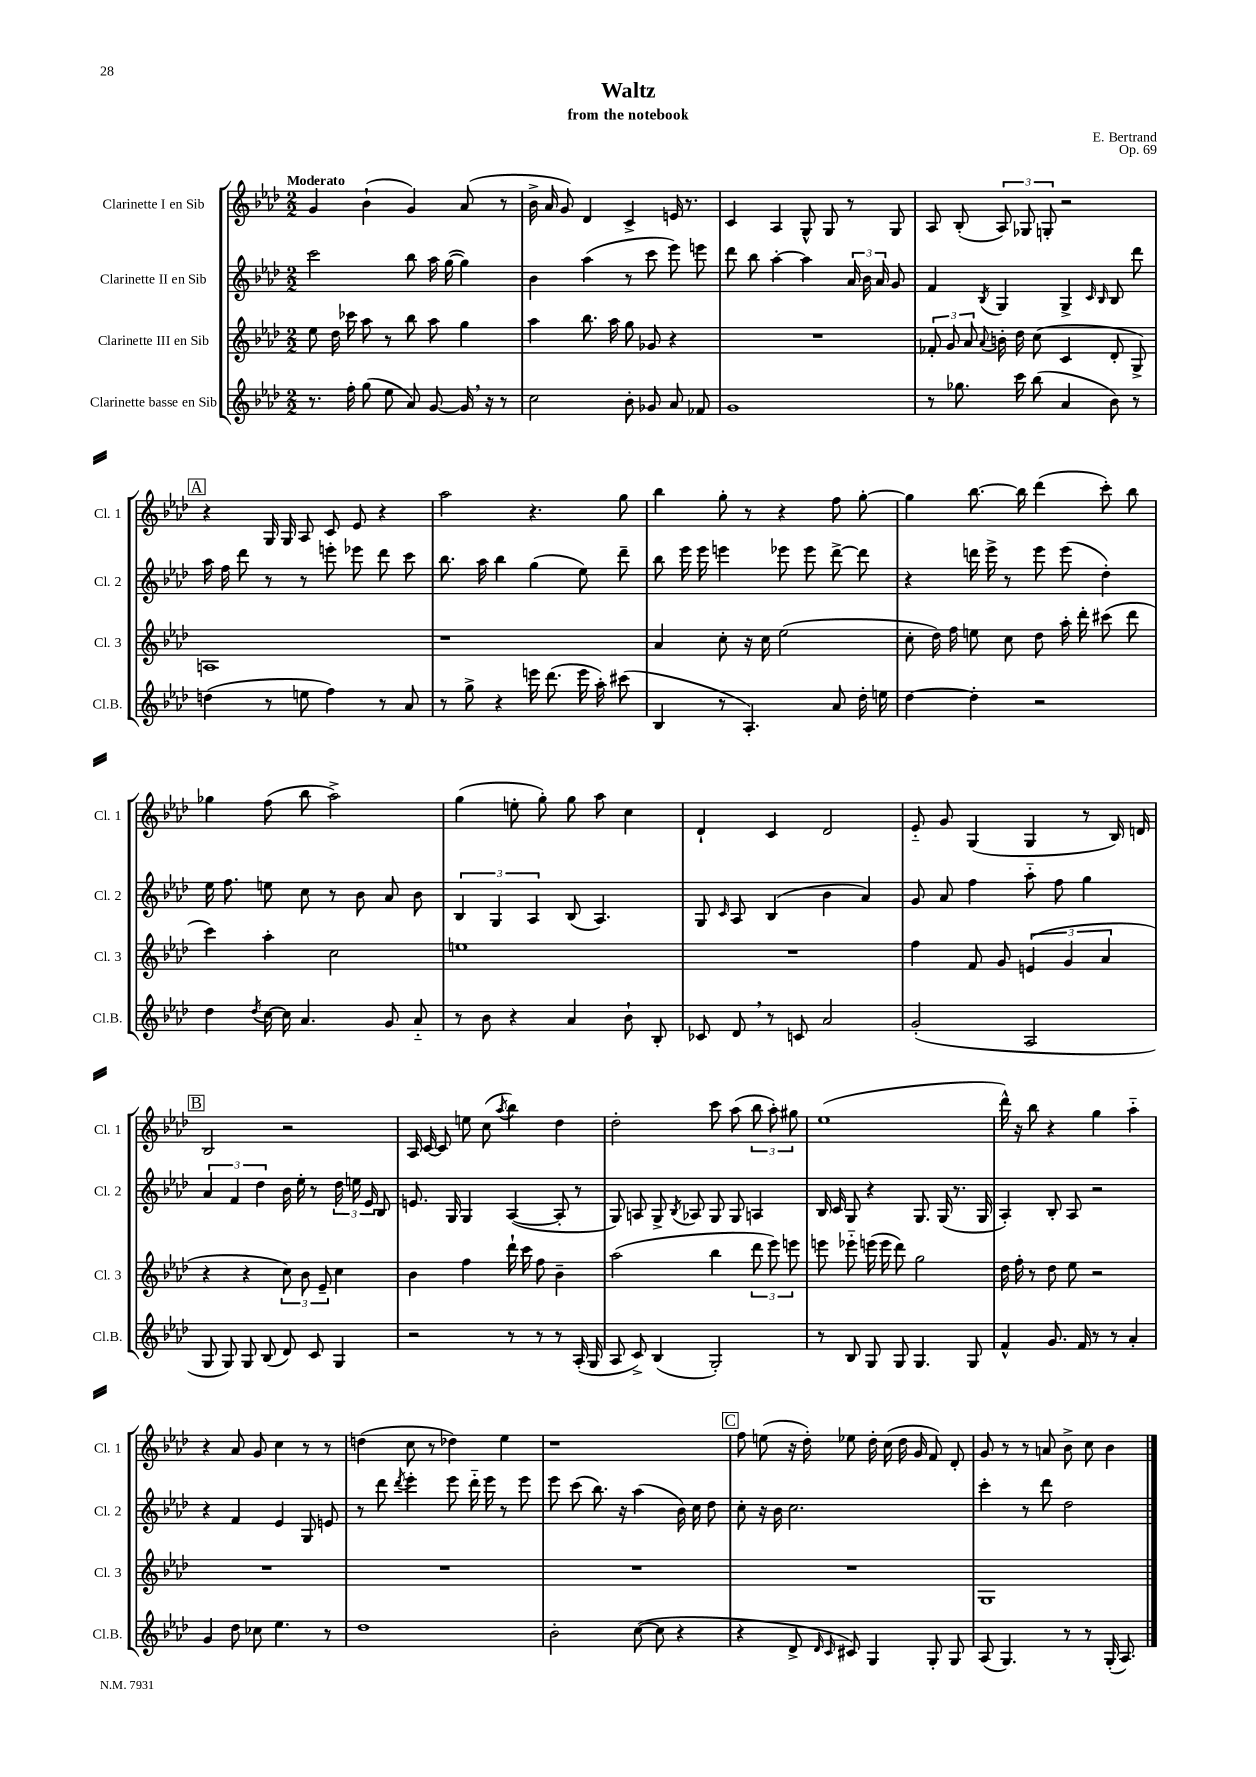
\header { title = "Waltz" composer = "E. Bertrand" subtitle = "from the notebook" opus = "Op. 69" }
<<
\new StaffGroup <<
\new Staff = "s0" \with { instrumentName = "Clarinette I en Sib" shortInstrumentName = "Cl. 1" } {
    \clef treble \key aes \major \numericTimeSignature \time 2/2 \tempo "Moderato"
    \autoBeamOff g'4 bes'4-!( g'4) aes'8( r8 |
    bes'16-> aes'16 g'8) des'4 c'4-> e'16 r8. |
    c'4 aes4 g8-^ g8 r8 g8 |
    aes8 bes8-.( \tuplet 3/2 { aes8) ges8 g8-. } r2 |
    \mark \markup { \box "A" } r4 g16 g16 aes8 c'8 ees'8 r4 |
    aes''2 r4. g''8 |
    bes''4 g''8-. r8 r4 f''8 g''8~-. |
    g''4 bes''8.~ bes''16 des'''4( c'''8-.) bes''8 |
    ges''4 f''8( bes''8 aes''2->) |
    g''4( e''8-. g''8-.) g''8 aes''8 c''4 |
    des'4-! c'4 des'2 |
    ees'8-_ g'8 g4( g4 r8 bes16) d'16 |
    \mark \markup { \box "B" } bes2 r2 |
    aes16 c'16~ c'8 e''8 c''8( \acciaccatura { aes''8 } bes''4) des''4 |
    des''2-. c'''8 aes''8( \tuplet 3/2 { bes''8 aes''8-.) gis''8 } |
    ees''1( |
    des'''16-^) r16 bes''8 r4 g''4 aes''4-_ |
    r4 aes'8 g'8 c''4 r8 r8 |
    d''4( c''8 r8 des''4) ees''4 |
    r1 |
    \mark \markup { \box "C" } f''8 e''8( r16 des''16-.) ees''8 des''16-. c''16( des''16 g'16 f'8) des'8-. |
    g'8 r8 r8 a'8 bes'8-> c''8 bes'4 \bar "|." |
}
\new Staff = "s1" \with { instrumentName = "Clarinette II en Sib" shortInstrumentName = "Cl. 2" } {
    \clef treble \key aes \major \numericTimeSignature \time 2/2
    \autoBeamOff c'''2 bes''8 aes''16 g''16~( g''4) |
    bes'4 aes''4( r8 c'''8 ees'''8) e'''8 |
    des'''8 bes''8 aes''4~-. aes''4 \tuplet 3/2 { aes'16 bes'16 aes'16 } g'8 |
    f'4 \acciaccatura { bes8 } g4 g4-> \grace { c'16 bes16 } bes8 des'''8 |
    \mark \markup { \box "A" } aes''16 f''16 des'''8 r8 r8 e'''8-. ees'''8 des'''8 c'''8 |
    bes''8. aes''16 bes''4 g''4( ees''8) des'''8-- |
    bes''8 ees'''16 ees'''16 e'''4 ees'''8 ees'''8 des'''8~-> des'''8 |
    r4 d'''16 ees'''16-> r8 ees'''8 ees'''8( des''4-.) |
    ees''16 f''8. e''8 c''8 r8 bes'8 aes'8 bes'8 |
    \tuplet 3/2 { bes4 g4 aes4 } bes8( aes4.) |
    g8 \grace { c'16 } aes8 bes4( bes'4 aes'4) |
    g'8 aes'8 f''4 aes''8-_ f''8 g''4 |
    \mark \markup { \box "B" } \tuplet 3/2 { aes'4 f'4 des''4 } bes'16 ees''16-. r8 \tuplet 3/2 { des''16 e''16 ees'16 } bes8 |
    e'8. g16 g4 aes4~( aes8-. r8 |
    g8) a8 g8-> \acciaccatura { bes8 } aes8 g8 g8 a4 |
    bes16 c'16 g8 r4 g8. g16( r8. g16 |
    aes4-.) bes8-. aes8 r2 |
    r4 f'4 ees'4 g8 e'8 |
    r8 des'''8 \acciaccatura { des'''8 } ees'''4-. ees'''8 des'''16-_ ees'''16 r8 ees'''8 |
    ees'''8 c'''8( bes''8.) r16 aes''4( bes'16) c''16 des''8 |
    \mark \markup { \box "C" } c''8-. r16 bes'16 c''2. |
    c'''4-. r8 des'''8 des''2 \bar "|." |
}
\new Staff = "s2" \with { instrumentName = "Clarinette III en Sib" shortInstrumentName = "Cl. 3" } {
    \clef treble \key aes \major \numericTimeSignature \time 2/2
    \autoBeamOff ees''8 des''16 ces'''16 aes''8 r8 bes''8 aes''8 g''4 |
    aes''4 bes''8. aes''16 g''8 ges'8 r4 |
    R1 |
    \tuplet 3/2 { fes'8-. g'8 aes'8 } \appoggiatura { aes'8 } b'16-. des''16 c''8( c'4 des'8-. g8->) |
    \mark \markup { \box "A" } a1 |
    r1 |
    aes'4 c''8-. r16 c''16 ees''2( |
    c''8-. des''16) f''16 e''8 c''8 des''8 aes''16-. des'''16-. cis'''8( des'''8 |
    c'''4) aes''4-. c''2 |
    e''1 |
    R1 |
    f''4 f'8 g'8 \tuplet 3/2 { e'4( g'4 aes'4 } |
    \mark \markup { \box "B" } r4 r4 \tuplet 3/2 { c''8) bes'8 ees'8-- } c''4 |
    bes'4 f''4 des'''16-! c'''16 f''8 bes'4-- |
    aes''2( bes''4 \tuplet 3/2 { des'''8 ees'''8) e'''8 } |
    e'''8 ees'''8-_ e'''16( e'''16 des'''8) g''2 |
    des''16 f''16-. r8 des''8 ees''8 r2 |
    R1 |
    R1 |
    R1 |
    \mark \markup { \box "C" } R1 |
    g1 \bar "|." |
}
\new Staff = "s3" \with { instrumentName = "Clarinette basse en Sib" shortInstrumentName = "Cl.B." } {
    \clef treble \key aes \major \numericTimeSignature \time 2/2
    \autoBeamOff r8. f''16-. g''8( ees''8 aes'8) g'8~ g'16 \breathe r16 r8 |
    c''2 bes'8-. ges'8 aes'8 fes'8 |
    g'1 |
    r8 ges''8. c'''16 bes''8( aes'4 bes'8) r8 |
    \mark \markup { \box "A" } d''4( r8 e''8 f''4) r8 aes'8 |
    r8 g''8-> r4 e'''16 des'''8.( e'''16 aes''16-.) cis'''8( |
    bes4 r8 aes4.-.) aes'8 des''16-. e''16 |
    des''4~ des''4-. r2 |
    des''4 \acciaccatura { des''8 } c''16~ c''16 aes'4. g'8 aes'8-_ |
    r8 bes'8 r4 aes'4 bes'8-! bes8-. |
    ces'8 des'8 \breathe r8 c'8 aes'2 |
    g'2-.( aes2 |
    \mark \markup { \box "B" } g8 g8) g8 bes8( des'8) c'8 g4 |
    r2 r8 r8 r8 aes16-.( g16 |
    aes8 c'8->) bes4( g2-.) |
    r8 bes8 g8 g8 g4. g8 |
    f'4-^ g'8. f'16 r8 r8 aes'4-. |
    g'4 des''8 ces''8 ees''4. r8 |
    des''1 |
    bes'2-. c''8~( c''8 r4 |
    \mark \markup { \box "C" } r4 des'8-> \grace { des'16 c'16 } cis'8) g4 g8-. g8 |
    aes8( g4.) r8 r8 g16-.( aes8.) \bar "|." |
}
>>
>>
\layout { \context { \Score \remove "Bar_number_engraver" } }
